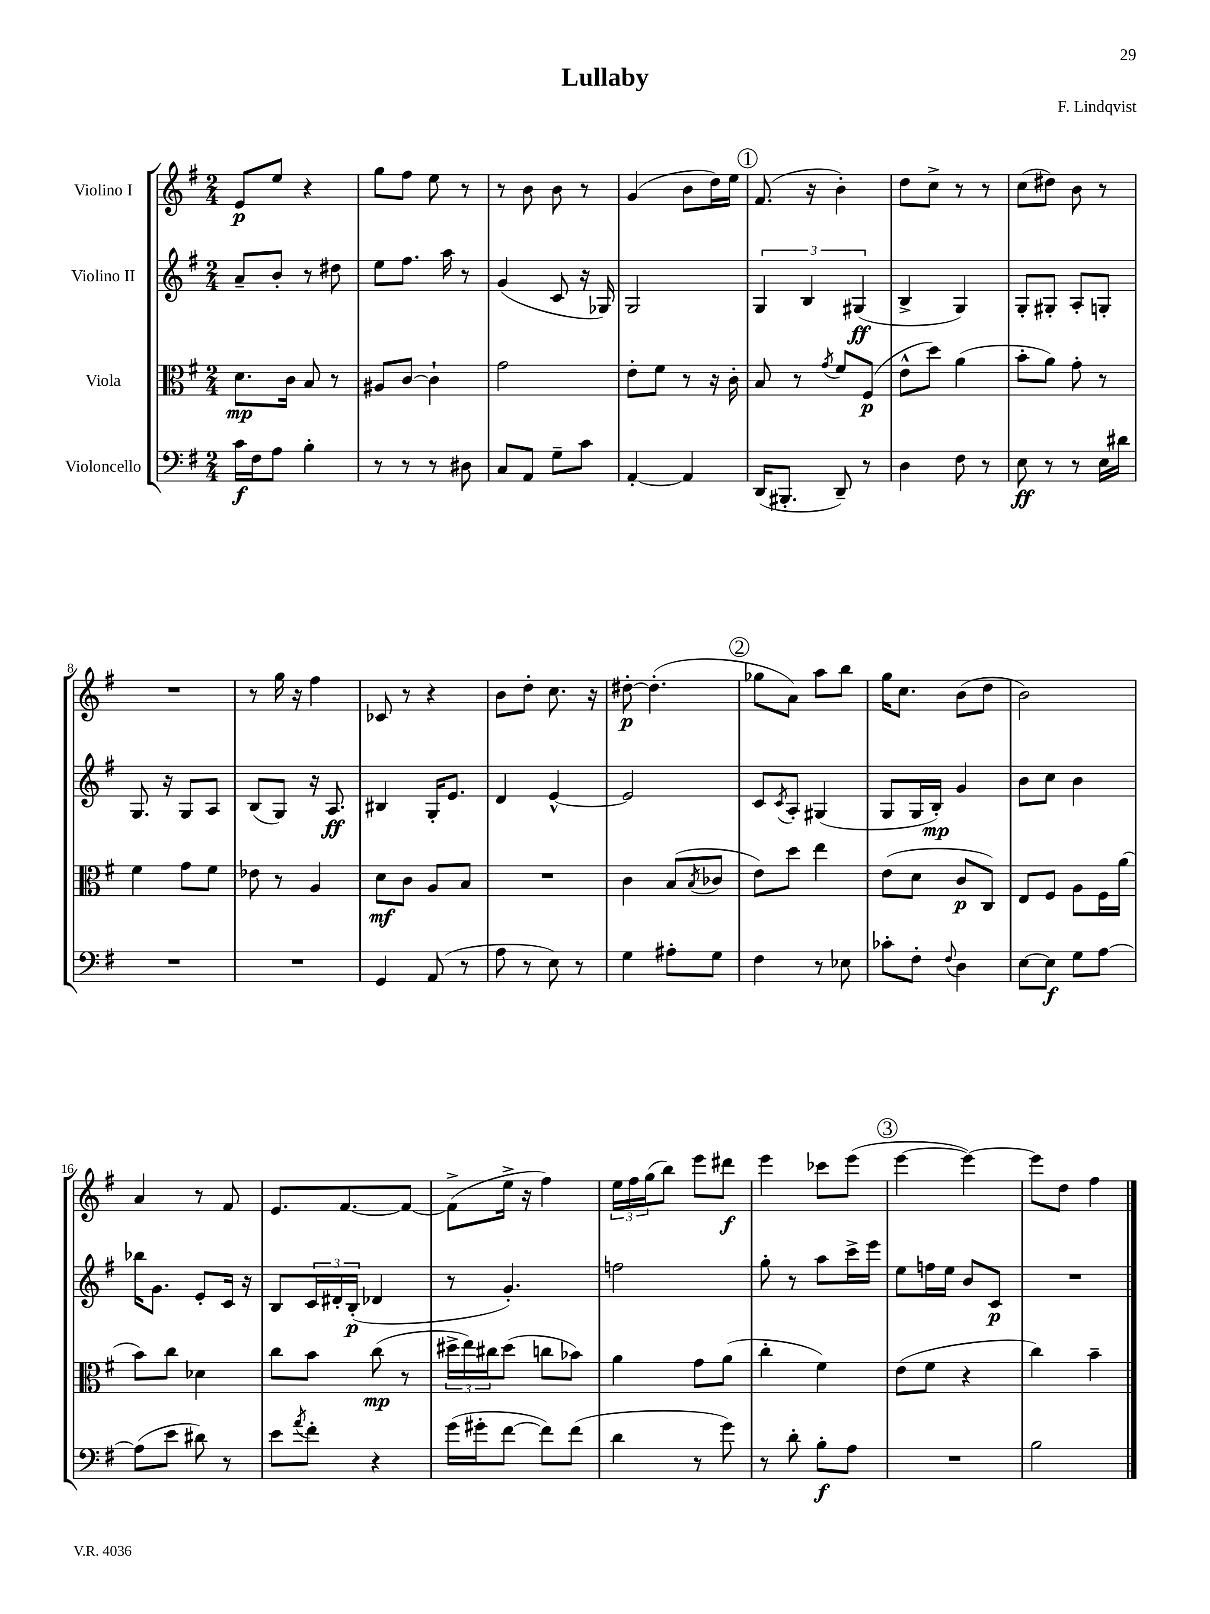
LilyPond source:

\header { title = "Lullaby" composer = "F. Lindqvist" }
<<
\new StaffGroup <<
\new Staff = "s0" \with { instrumentName = "Violino I" } {
    \clef treble \key g \major \numericTimeSignature \time 2/4
    e'8\p e''8 r4 |
    g''8 fis''8 e''8 r8 |
    r8 b'8 b'8 r8 |
    g'4( b'8 d''16) e''16 |
    \mark \markup { \circle "1" } fis'8.( r16 b'4-.) |
    d''8 c''8-> r8 r8 |
    c''8( dis''8) b'8 r8 |
    R2 |
    r8 g''16 r16 fis''4 |
    ces'8 r8 r4 |
    b'8 d''8-. c''8. r16 |
    dis''8~-.\p dis''4.-.( |
    \mark \markup { \circle "2" } ges''8 a'8) a''8 b''8 |
    g''16 c''8. b'8( d''8 |
    b'2) |
    a'4 r8 fis'8 |
    e'8. fis'8.~ fis'8~ |
    fis'8->( e''16-> r16 fis''4) |
    \tuplet 3/2 { e''16 fis''16 g''16( } b''8) e'''8 dis'''8\f |
    e'''4 ces'''8 e'''8( |
    \mark \markup { \circle "3" } e'''4~ e'''4~) |
    e'''8 d''8 fis''4 \bar "|." |
}
\new Staff = "s1" \with { instrumentName = "Violino II" } {
    \clef treble \key g \major \numericTimeSignature \time 2/4
    a'8-- b'8-. r8 dis''8 |
    e''8 fis''8. a''16 r8 |
    g'4( c'8 r16 ges16) |
    g2 |
    \mark \markup { \circle "1" } \tuplet 3/2 { g4 b4 gis4\ff( } |
    b4-> g4) |
    g8-. gis8-. a8-. g8-. |
    g8. r16 g8 a8 |
    b8( g8) r16 a8.\ff |
    bis4 g16-. e'8. |
    d'4 e'4~-^ |
    e'2 |
    \mark \markup { \circle "2" } c'8 \acciaccatura { c'8 } a8-. gis4( |
    g8 g16 b16-.\mp) g'4 |
    b'8 c''8 b'4 |
    bes''16 g'8. e'8-. c'16 r16 |
    b8 \tuplet 3/2 { c'16 dis'16-. b16-.\p( } des'4 |
    r8 g'4.-.) |
    f''2 |
    g''8-. r8 a''8 c'''16-> e'''16 |
    \mark \markup { \circle "3" } e''8 f''16 e''16 b'8 c'8\p |
    R2 \bar "|." |
}
\new Staff = "s2" \with { instrumentName = "Viola" } {
    \clef alto \key g \major \numericTimeSignature \time 2/4
    d'8.\mp c'16 b8 r8 |
    ais8 c'8~ c'4-! |
    g'2 |
    e'8-. fis'8 r8 r16 c'16-. |
    \mark \markup { \circle "1" } b8 r8 \acciaccatura { g'8 } fis'8 fis8\p( |
    e'8-^ d''8) a'4( |
    b'8-. a'8) g'8-. r8 |
    fis'4 g'8 fis'8 |
    ees'8 r8 a4 |
    d'8\mf c'8 a8 b8 |
    R2 |
    c'4 b8( \acciaccatura { b8 } ces'8 |
    \mark \markup { \circle "2" } e'8) d''8 e''4 |
    e'8( d'8 c'8\p c8) |
    e8 fis8 a8 fis16 a'16( |
    b'8) c''8 des'4 |
    c''8 b'8 c''8\mp( r8 |
    \tuplet 3/2 { dis''16-> e''16) cis''16 } dis''8( c''8 bes'8) |
    a'4 g'8 a'8( |
    c''4-. fis'4) |
    \mark \markup { \circle "3" } e'8( fis'8 r4 |
    c''4) b'4-- \bar "|." |
}
\new Staff = "s3" \with { instrumentName = "Violoncello" } {
    \clef bass \key g \major \numericTimeSignature \time 2/4
    c'16\f fis16 a8 b4-. |
    r8 r8 r8 dis8 |
    c8 a,8 g8-- c'8 |
    a,4~-. a,4 |
    \mark \markup { \circle "1" } d,16( bis,,8.-. d,8--) r8 |
    d4 fis8 r8 |
    e8\ff r8 r8 e16 dis'16 |
    R2 |
    R2 |
    g,4 a,8( r8 |
    a8 r8 e8) r8 |
    g4 ais8-. g8 |
    \mark \markup { \circle "2" } fis4 r8 ees8 |
    ces'8-. fis8-. \appoggiatura { fis8 } d4 |
    e8~ e8\f g8 a8~ |
    a8( e'8 dis'8) r8 |
    e'8 \acciaccatura { a'8 } fis'8-. r4 |
    g'16( gis'16-. fis'8~ fis'8) fis'8( |
    d'4 r8 g'8) |
    r8 d'8-. b8-.\f a8 |
    \mark \markup { \circle "3" } R2 |
    b2 \bar "|." |
}
>>
>>
